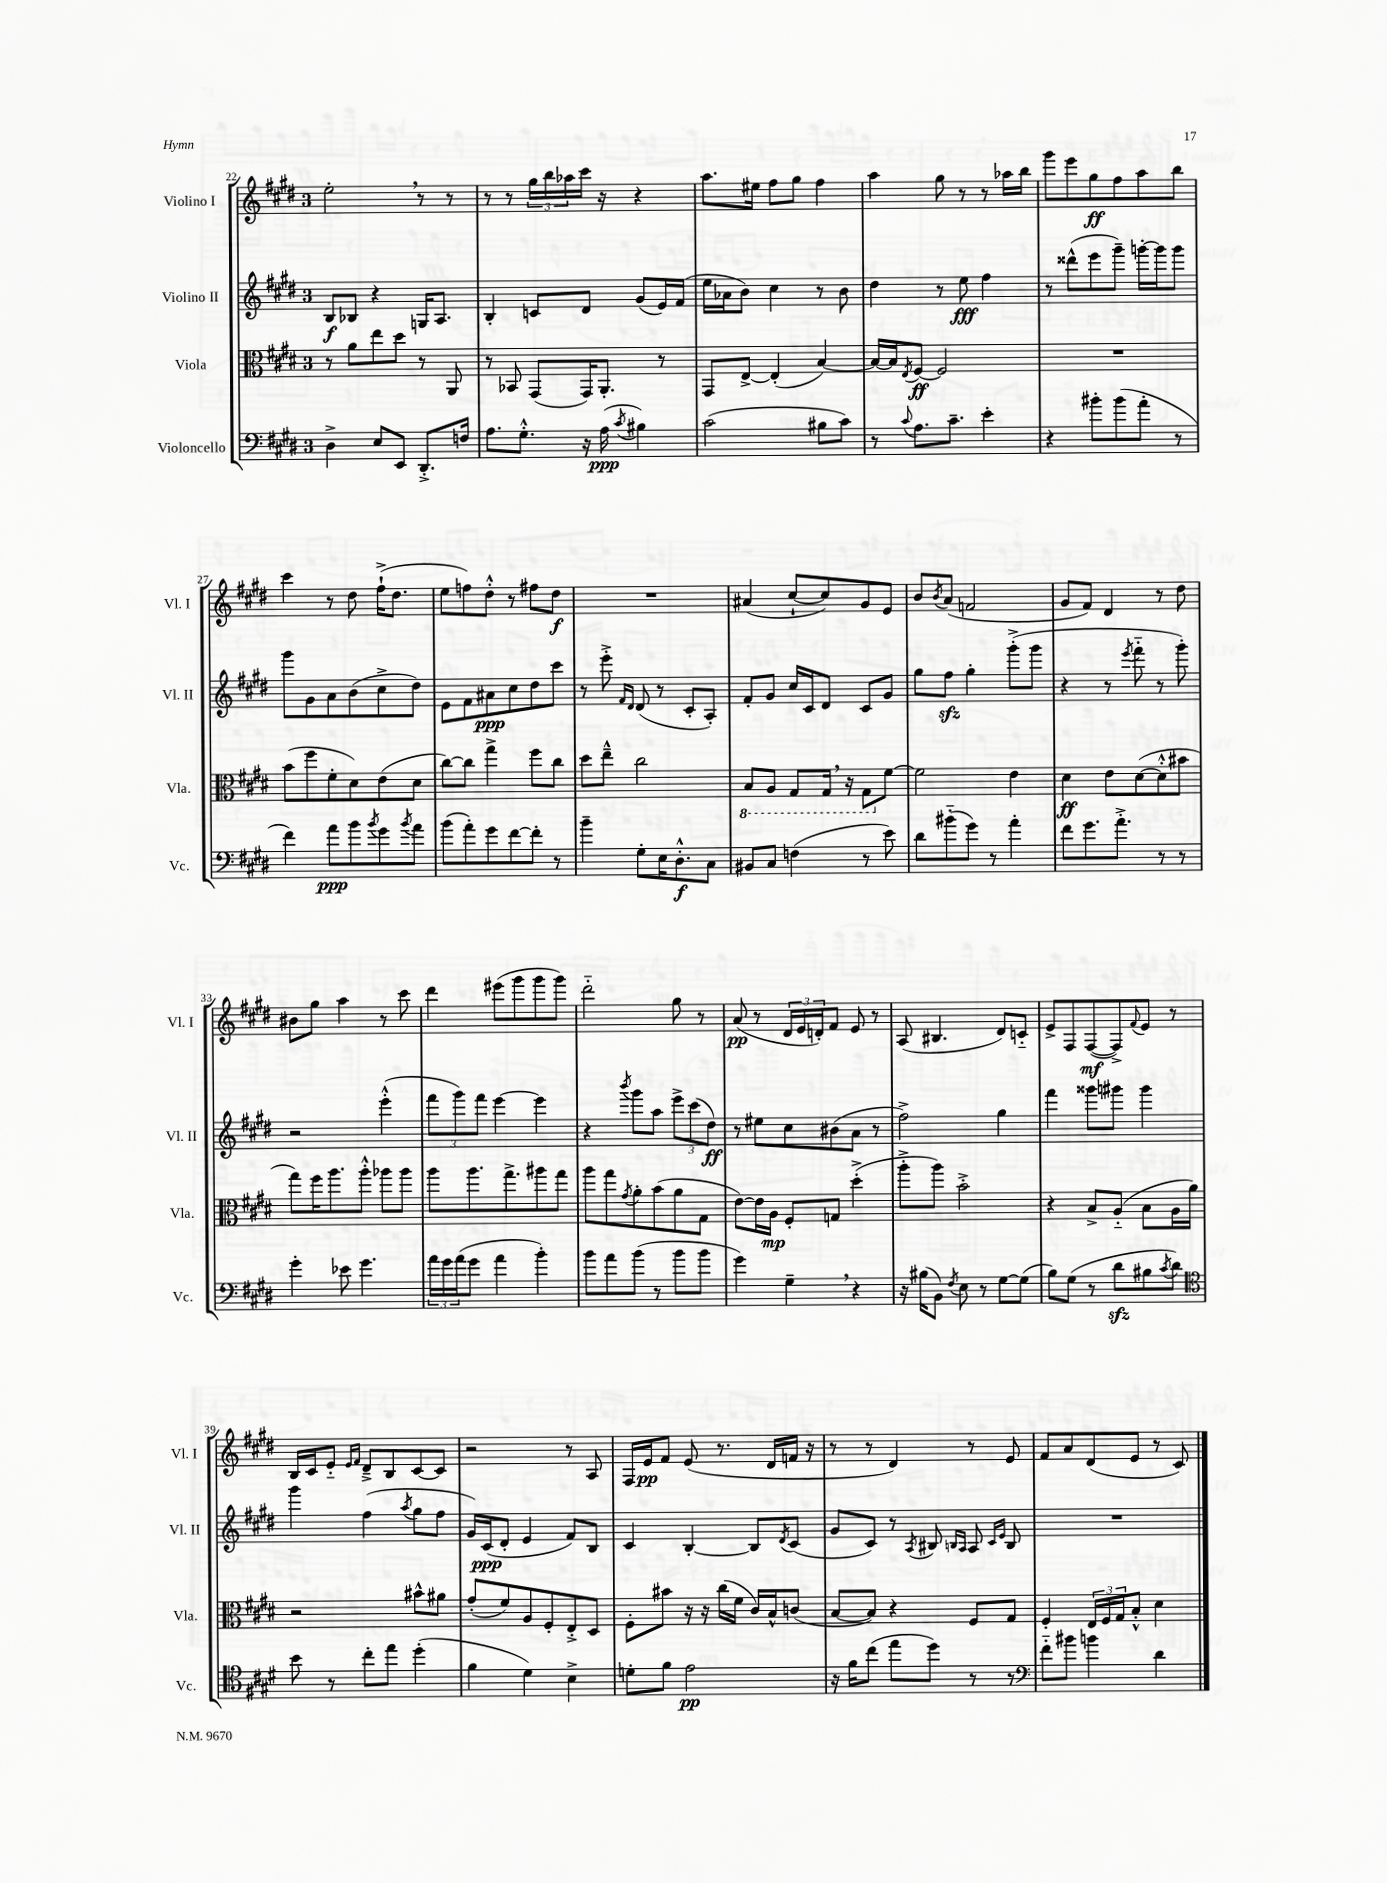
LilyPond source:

<<
\new StaffGroup <<
\new Staff = "s0" \with { instrumentName = "Violino I" shortInstrumentName = "Vl. I" } {
    \clef treble \key e \major \once \override Staff.TimeSignature.style = #'single-digit \time 3/4
    e''2-. \breathe r8 r8 |
    r8 r8 \tuplet 3/2 { gis''16 b''16 aes''16 } cis'''16 r16 r4 |
    a''8. eis''16 fis''8 gis''8 fis''4 |
    a''4 gis''8 r8 r8 aes''16 b''16 |
    gis'''8 e'''8 gis''8\ff fis''8 a''8 b''8 |
    cis'''4 r8 dis''8 fis''16-!->( dis''8. |
    e''8 f''8) dis''8-.-^ r8 fis''8 dis''8\f |
    R2. |
    ais'4( cis''8~-! cis''8) gis'8 e'8 |
    b'8 \acciaccatura { b'8 } a'8( f'2 |
    gis'8 fis'8) dis'4 r8 dis''8 |
    bis'8 gis''8 a''4 r8 cis'''8 |
    dis'''4 eis'''8( gis'''8 gis'''8 gis'''8) |
    dis'''2-_ gis''8 r8 |
    a'8\pp( r8 \tuplet 3/2 { dis'16 e'16 d'16-.) } fis'8 e'8 r8 |
    a8( bis4. dis'8) c'8-_ |
    e'8-> fis8 fis8~\mf( fis8->) \appoggiatura { fis'8 } e'8 r8 |
    b16 cis'16 e'8-_ \grace { e'16 fis'16 } dis'8---> b8 cis'8~ cis'8 |
    r2 r8 a8 |
    fis16 e'16\pp fis'8 e'8( r8. dis'16 f'16 r16 |
    r8 r8 dis'4) r8 e'8 |
    fis'8 a'8 dis'8( e'8 r8 cis'8) \bar "|." |
}
\new Staff = "s1" \with { instrumentName = "Violino II" shortInstrumentName = "Vl. II" } {
    \clef treble \key e \major \once \override Staff.TimeSignature.style = #'single-digit \time 3/4
    b8\f bes8 r4 g16 a8. |
    b4-. c'8 dis'8 gis'8( e'16) fis'16( |
    e''16 aes'16 b'8) cis''4 r8 b'8 |
    dis''4 r8 e''8\fff fis''4 |
    r8 disis'''8-^( e'''8 gis'''8--) g'''16~-. g'''16 g'''8 |
    gis'''8 gis'8 a'8 b'8( cis''8-> dis''8) |
    e'8 fis'8 ais'8\ppp cis''8 dis''8 cis'''8 |
    r8 e'''8-.-> \grace { fis'16 dis'16 } dis'8( r8 cis'8-. a8-.) |
    fis'8-. gis'8 cis''16 cis'16 dis'8 cis'8 gis'8 |
    gis''8 fis''8\sfz gis''4-. gis'''8-.->( gis'''8 |
    r4 r8 \acciaccatura { e'''8 } fis'''8-_ r8 gis'''8-.) |
    r2 e'''4-.-^( |
    \tuplet 3/2 { fis'''8 gis'''8) fis'''8 } e'''4~ e'''4 |
    r4 \acciaccatura { b'''8 } gis'''8 a''8 \tuplet 3/2 { e'''8-> cis'''8( dis''8\ff) } |
    r8 eis''8 cis''8 bis'8( a'8 r8 |
    fis''2->) gis''4 |
    fis'''4 gisis'''8 gis'''8 gis'''4 |
    gis'''4 fis''4( \acciaccatura { a''8 } gis''8 fis''8 |
    gis'16) cis'16\ppp( dis'8-. e'4 fis'8) b8 |
    cis'4 b4~-. b8 \acciaccatura { dis'8 } cis'8( |
    gis'8 cis'8) r8 \acciaccatura { a8 } bis8 \grace { b16 a16 } a8 \grace { cis'16 e'16 } b8 |
    R2. \bar "|." |
}
\new Staff = "s2" \with { instrumentName = "Viola" shortInstrumentName = "Vla." } {
    \clef alto \key e \major \once \override Staff.TimeSignature.style = #'single-digit \time 3/4
    r8 a'8 e''8 dis''8 r8 a,8 |
    r8 bes,8 gis,8( gis,16) a,8.-. r8 |
    gis,8 e8~-> e4-.( b4~) |
    b16~ b16 \acciaccatura { e8 } fis8~\ff fis2 |
    R2. |
    b'8( fis''8 fis'8-. dis'8) e'8( dis'8 |
    cis''8~) cis''8 gis''4-> fis''8 cis''8 |
    dis''8 e''8---^ cis''2 |
    \ottava #-1 b,8 a,8 gis,8 gis,16 \breathe r16 gis,8 \ottava #0 fis'8~ |
    fis'2 e'4 |
    dis'4\ff e'8 dis'8~( dis'8-.-^ bis'8 |
    gis''8) fis''16 a''8. a''8-.-^ aes''8 aes''8 |
    a''8 a''8. gis''8.-> ais''8 gis''8 |
    a''8 gis''8 \acciaccatura { gis'8 } a'8-. b'8( a'8 gis8 |
    e'8~) e'16 a16\mp fis8-. g8 dis''4-.->( |
    a''8-.-> a''8) b'2-.-> |
    r4 b8-> a8-_( b8 a16 a'16) |
    r2 bis'8-^ ais'8 |
    gis'8-.( fis'8) a8 fis8-. e8-.-> dis8 |
    fis8-. bis'8 r16 r16 cis''16( fis'16 cis'16) b16-^ c'8( |
    b8~ b8) r4 fis8 gis8 |
    fis4-. \tuplet 3/2 { e16 fis16 gis16 } b8-.-^ dis'4 \bar "|." |
}
\new Staff = "s3" \with { instrumentName = "Violoncello" shortInstrumentName = "Vc." } {
    \clef bass \key e \major \once \override Staff.TimeSignature.style = #'single-digit \time 3/4
    dis4-> e8 e,8 dis,8.-.-> f16 |
    a8. gis8.-.-^ r16 a16\ppp( \acciaccatura { cis'8 } bis4) |
    cis'2( bis8 cis'8) |
    r8 \appoggiatura { cis'8 } a8. cis'8.-- e'4-. |
    r4 bis'8-. bis'8( a'8-. r8 |
    fis'4) a'8\ppp b'8 \acciaccatura { b'8 } gis'8 \acciaccatura { b'8 } a'8 |
    b'8( a'8-.) gis'8 fis'8~ fis'8-. r8 |
    b'4-- gis8-. e16 dis8.-.-^\f cis8 |
    bis,8 cis8 f4( r8 e'8) |
    dis'8 bis'8-_( gis'8) r8 a'4-. |
    fis'8 gis'8. a'8.-.-> r8 r8 |
    gis'4-. ees'8 gis'4. |
    \tuplet 3/2 { a'16 gis'16 a'16( } gis'8 a'4 b'4-.) |
    b'8 a'8 b'8( r8 b'8 b'8 |
    gis'4) gis4-- \breathe r4 |
    r16 bis16( b,8) \acciaccatura { fis8 } e8 r8 gis8~ gis8( |
    b8) gis8( r8 dis'8\sfz bis8 \acciaccatura { cis'8 } dis'8) |
    \clef tenor b'8 r8 cis''8-. e''8 dis''4-.( |
    fis'4 dis'4) b4-> |
    d'8-. fis'8 e'2\pp |
    r16 fis'16 cis''8( e''8 dis''8) r8 r8 |
    \clef bass fis'8-_ bis'8 b'4 dis'4 \bar "|." |
}
>>
>>
\layout { \context { \Score currentBarNumber = #22 } }
